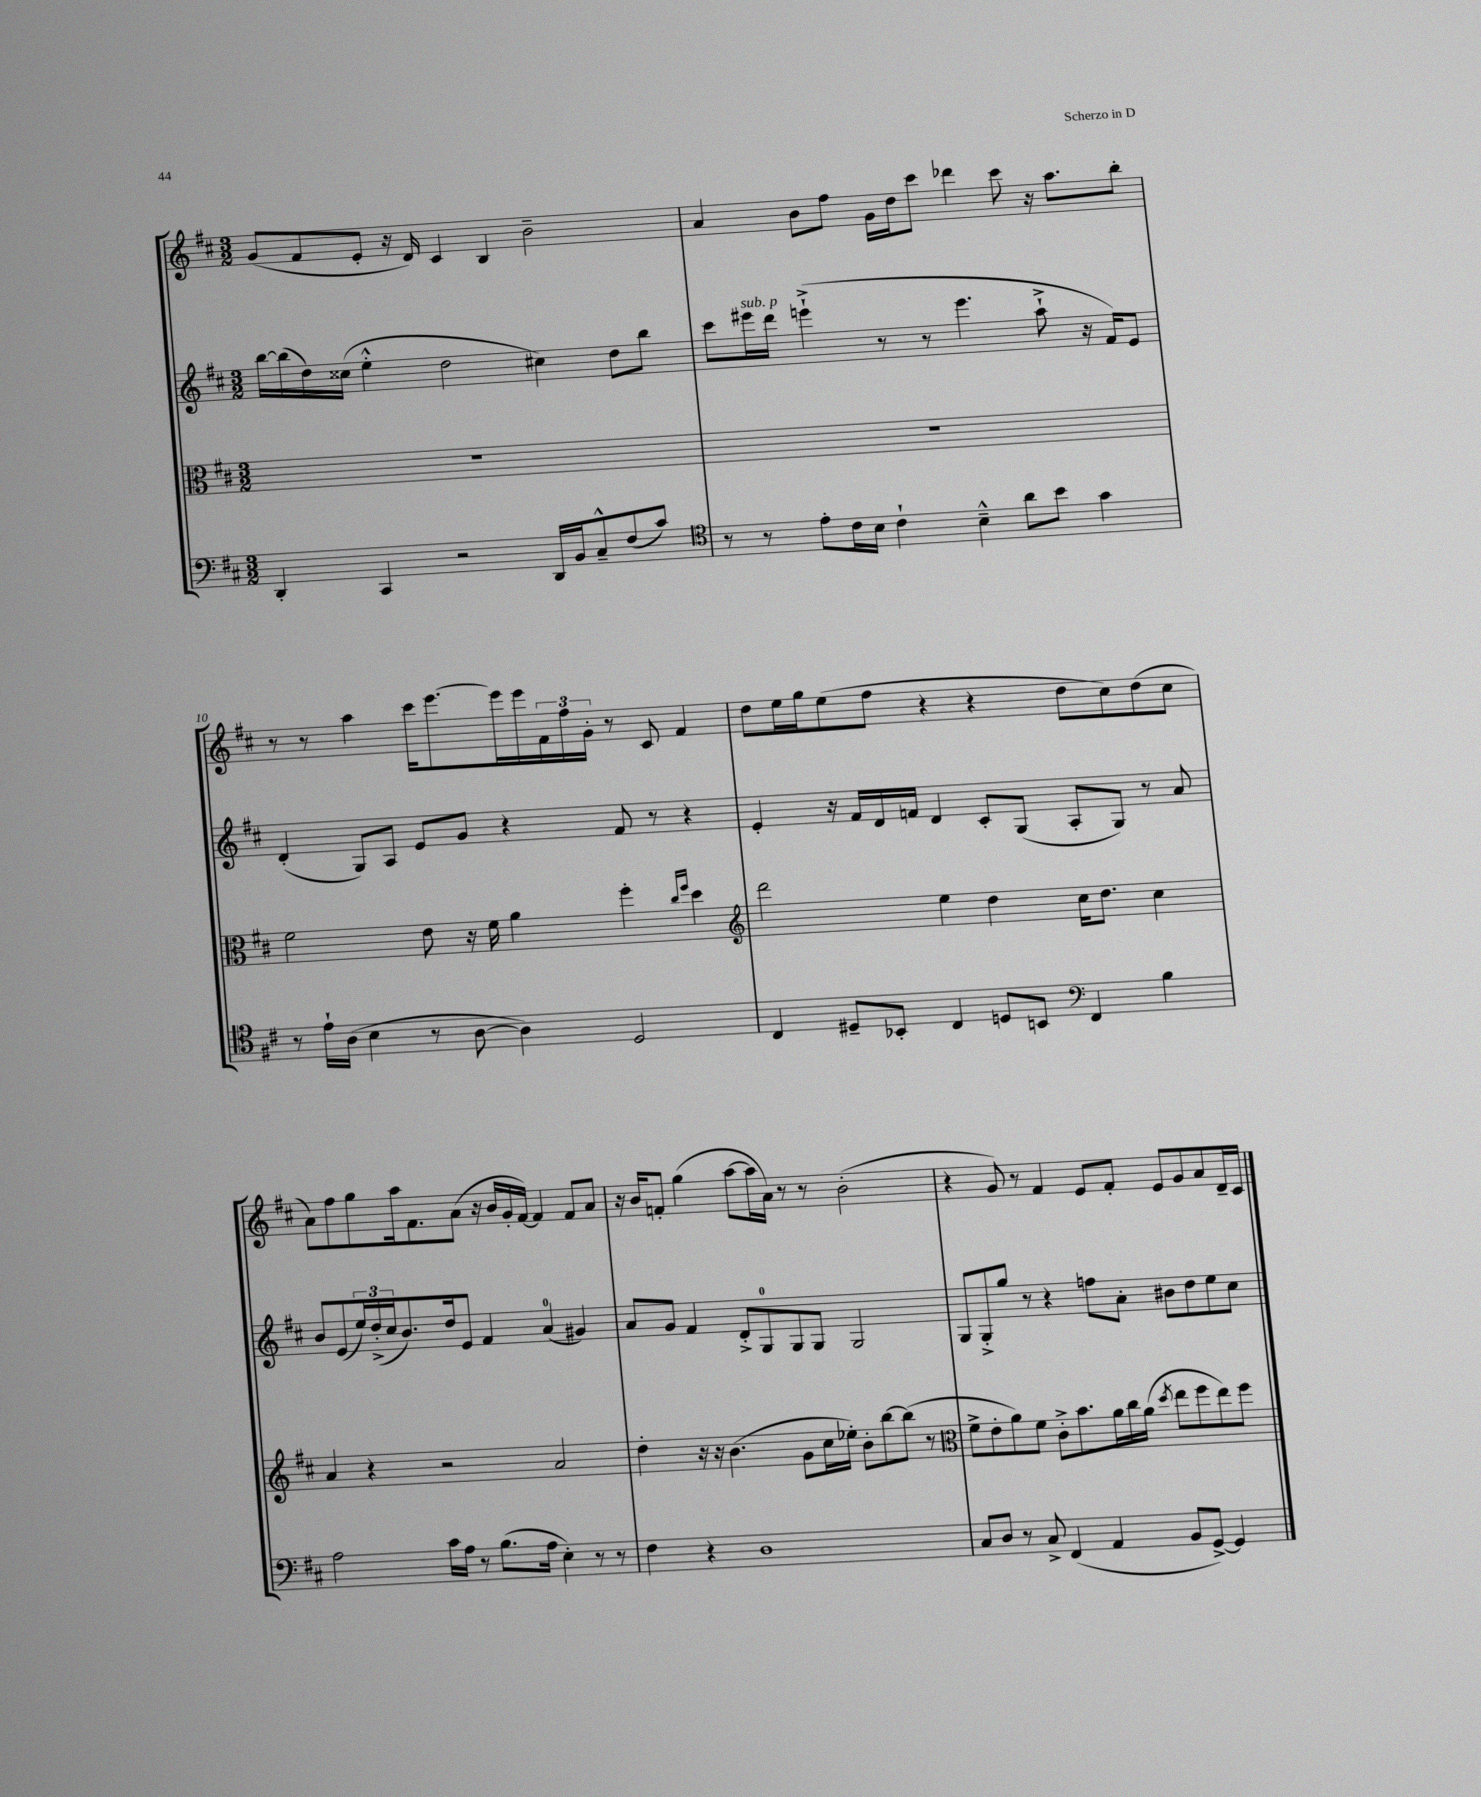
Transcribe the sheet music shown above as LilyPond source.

<<
\new StaffGroup <<
\new Staff = "s0" {
    \clef treble \key d \major \numericTimeSignature \time 3/2
    g'8( fis'8 e'8-. r16 d'16) cis'4 b4 b'2-- |
    a'4 b'8 fis''8 g'16 d''16 cis'''8 des'''4 cis'''8 r16 a''8. b''8-. |
    r8 r8 a''4 cis'''16 e'''8.~ e'''16 e'''16 \tuplet 3/2 { fis'16 fis''16 g'16-. } r8 cis'8 fis'4 |
    d''8 e''16 g''16 e''8( fis''8 r4 r4 d''8 cis''8) d''8( cis''8 |
    a'8) fis''8 g''8 a''16 fis'8. a'8( r16 b'16 g'16-. fis'16~) fis'4 fis'8 a'8 |
    r16 b'16 f'8-. g''4( a''8~ a''16 a'16) r8 r8 b'2-.( |
    r4 g'8) r8 fis'4 e'8 fis'8-. e'8 g'8 a'8 d'16-- cis'16 \bar "|." |
}
\new Staff = "s1" {
    \clef treble \key d \major \numericTimeSignature \time 3/2
    b''16~ b''16( d''16) cisis''16( e''4-.-^ d''2 cis''4) d''8 b''8 |
    cis'''8 eis'''16^\markup { \italic "sub. p" } d'''16 e'''4-!->( r8 r8 e'''4. a''8-!-> r16 fis'16) e'8 |
    d'4-.( g8) a8 e'8 g'8 r4 fis'8 r8 r4 |
    e'4-. r16 fis'16 d'16 f'16 d'4 cis'8-. g8( a8-. g8) r8 a'8 |
    b'8 e'8( \tuplet 3/2 { e''16) d''16-.->( cis''16 } b'8.) d''16 e'8 fis'4 a'4-0( gis'4) |
    a'8 g'8 fis'4 d'8-.-> g8-0 g8 g8 g2 |
    g8 g8-.-> g''8 r8 r4 f''8 a'8-. bis'8 d''8 e''8 cis''8 \bar "|." |
}
\new Staff = "s2" {
    \clef alto \key d \major \numericTimeSignature \time 3/2
    R1. |
    R1. |
    fis'2 e'8 r16 fis'16 a'4 fis''4-. \grace { cis''16 fis''16 } d''4 |
    \clef treble d'''2 e''4 d''4 cis''16 d''8. cis''4 |
    a'4 r4 r2 a'2 |
    d''4-. r16 r16 b'4.( g'8 cis''16 ees''16-.) b'8-. b''8~ b''8( r8 |
    \clef alto fis'8-> e'8-. a'8) fis'8 cis'8-.-> b'8. a'16 cis''16 a'16( \acciaccatura { d''8 } e''8 fis''8 e''8) fis''8 \bar "|." |
}
\new Staff = "s3" {
    \clef bass \key d \major \numericTimeSignature \time 3/2
    d,4-. cis,4 r2 d,16 b,16 cis8---^ fis8( cis'8) |
    \clef tenor r8 r8 e'8-. cis'16 b16 cis'4-! b4---^ a'8 b'8 g'4 |
    r8 e'16-! a16( b4 r8 a8~ a4) d2 |
    cis4 dis8-- bes,8-. cis4 d8 b,8 \clef bass fis,4 b4 |
    a2 cis'16 a16 r8 b8.( a16 e4-.) r8 r8 |
    fis4 r4 d1 |
    cis8 d8 r8 cis8-> fis,4( a,4 b,8 g,8~->) g,4 \bar "|." |
}
>>
>>
\layout { \context { \Score currentBarNumber = #8 \override BarNumber.break-visibility = ##(#f #t #t) barNumberVisibility = #(every-nth-bar-number-visible 5) } }
